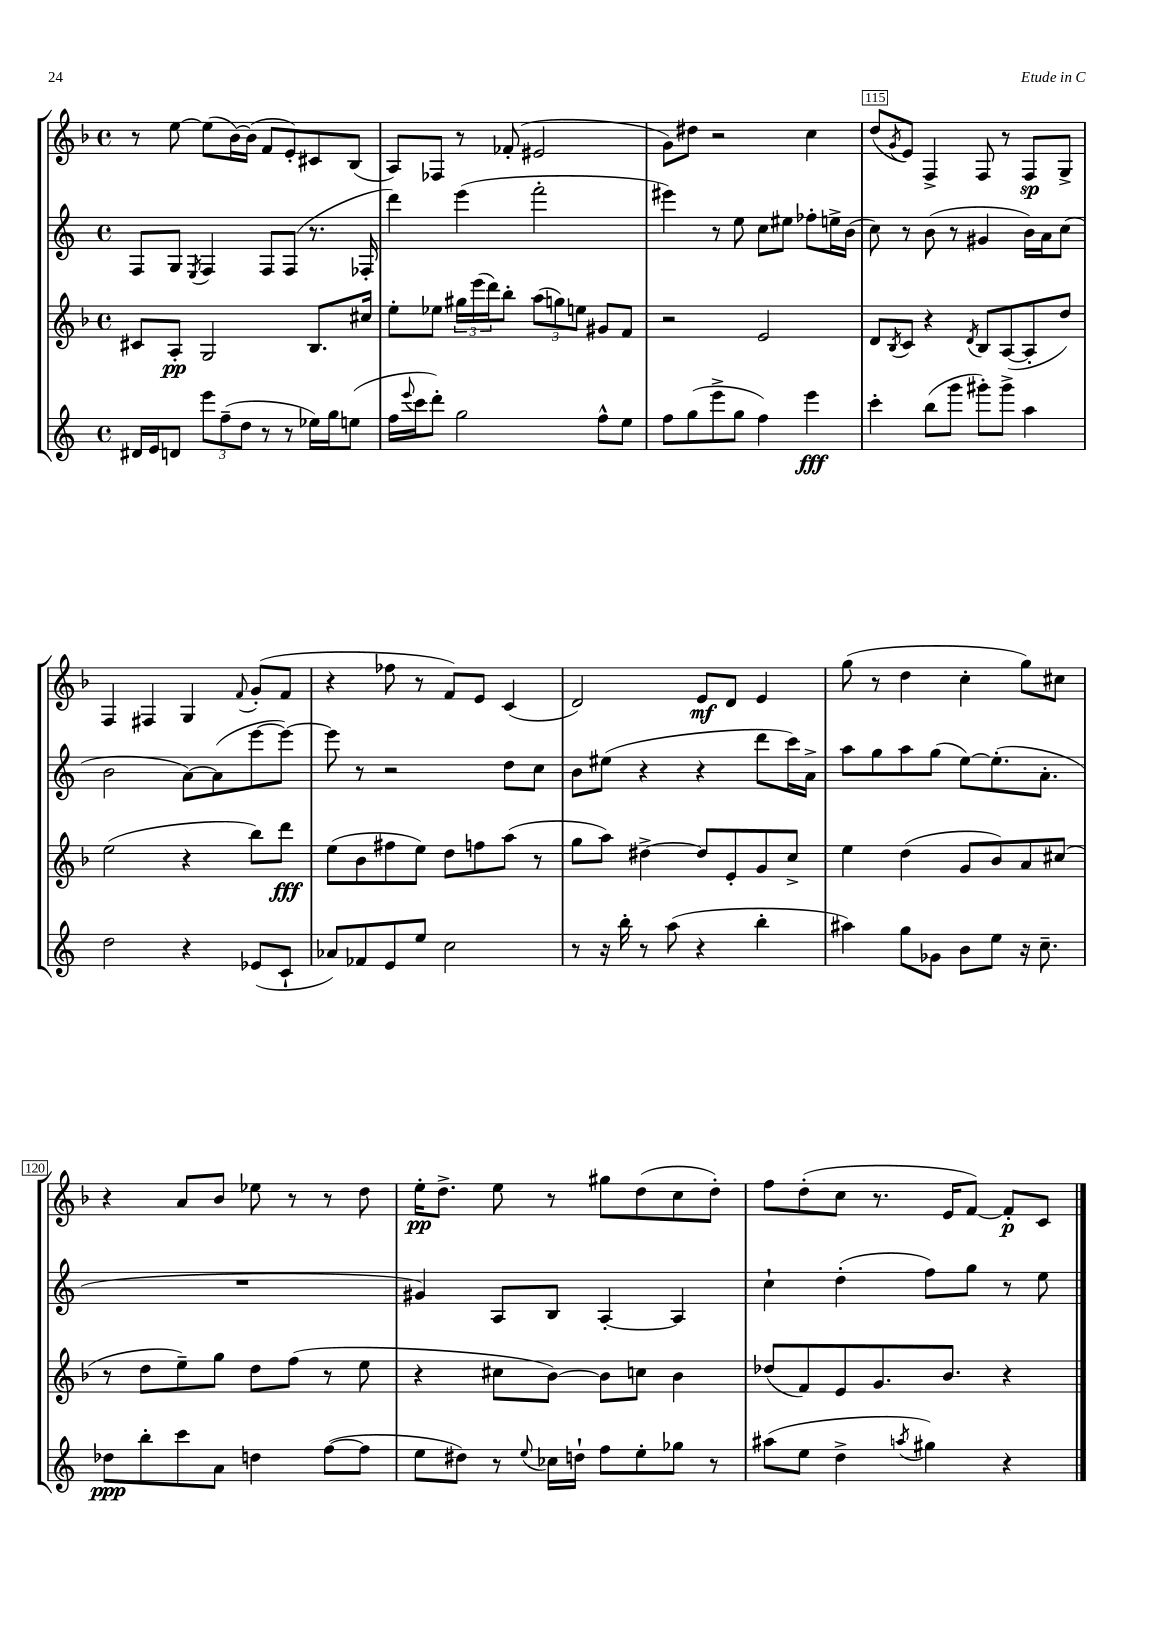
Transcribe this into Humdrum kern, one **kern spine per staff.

**kern	**dynam	**kern	**dynam	**kern	**kern	**dynam
*part4	*part4	*part3	*part3	*part2	*part1	*part1
*staff4	*staff4	*staff3	*staff3	*staff2	*staff1	*staff1
*clefG2	*	*clefG2	*	*clefG2	*clefG2	*
*k[]	*	*k[b-]	*	*k[]	*k[b-]	*
*M4/4	*	*M4/4	*	*M4/4	*M4/4	*
*met(c)	*	*met(c)	*	*met(c)	*met(c)	*
=112	=112	=112	=112	=112	=112	=112
16d#X/LL	.	8c#X/L	.	8F/L	8r	.
16e/J	.	.	.	.	.	.
8dn/J	.	8A'/J	pp	8G/J	[8ee\	.
.	.	.	.	8qE/	.	.
12eee\L	.	2G/	.	4F/	(8ee\L]	.
(12ff~\	.	.	.	.	.	.
.	.	.	.	.	[16b-\L)	.
12dd\J	.	.	.	.	.	.
.	.	.	.	.	(16b-\JJ]	.
8r	.	.	.	8F/L	8f/L	.
8r	.	.	.	(8F/J	8e'/)	.
16ee-X\LL)	.	8.B-/L	.	8.r	8c#X/	.
16gg\J	.	.	.	.	.	.
(8een\J	.	.	.	.	(8B-/J	.
.	.	16cc#X/Jk	.	16F-X'/	.	.
=113	=113	=113	=113	=113	=113	=113
16ff\LL	.	8ee'\L	.	4ddd\)	8A/L)	.
8qqeee/	.	.	.	.	.	.
16ccc\J	.	.	.	.	.	.
8ddd'\J)	.	8ee-X\J	.	.	8F-X/J	.
2gg\	.	24gg#X\LL	.	(4eee\	8r	.
.	.	(24eee\	.	.	.	.
.	.	24ddd\J)	.	.	.	.
.	.	8bb-'\J	.	.	(8f-X'/	.
.	.	(12aa\L	.	2fff'\	2e#X/	.
.	.	12ggn\)	.	.	.	.
.	.	12een\J	.	.	.	.
8ff^^\L	.	8g#X/L	.	.	.	.
8ee\J	.	8f/J	.	.	.	.
=114	=114	=114	=114	=114	=114	=114
8ff\L	.	2r	.	4eee#X\)	8g\L)	.
(8gg\	.	.	.	.	8dd#X\J	.
8eee^\	.	.	.	8r	2r	.
8gg\J	.	.	.	8ee\	.	.
4ff\)	.	2e/	.	8cc\L	.	.
.	.	.	.	8ee#X\J	.	.
4eee\	fff	.	.	8ff-X'\L	4cc\	.
.	.	.	.	16een^\L	.	.
.	.	.	.	(16b\JJ	.	.
=115	=115	=115	=115	=115	=115	=115
4ccc'\	.	8d/L	.	8cc\)	(8dd/L	.
.	.	8qB-/	.	.	8qg/	.
.	.	8c/J	.	8r	8e/J)	.
(8bb\L	.	4r	.	(8b\	4F^/	.
8ggg\J	.	.	.	8r	.	.
.	.	8qd/	.	.	.	.
8ggg#X'\L)	.	8B-/L	.	4g#X/	8F/	.
8ggg#^\J	.	([8A/	.	.	8r	.
4aa\	.	8A'/]	.	16b\LL)	8F/L	sp
.	.	.	.	16a\J	.	.
.	.	8dd/J)	.	(8cc\J	8G^/J	.
!!LO:LB:g=z
=116	=116	=116	=116	=116	=116	=116
2dd\	.	(2ee\	.	2b\	4F/	.
.	.	.	.	.	4F#X/	.
4r	.	4r	.	[8a\L)	4G/	.
.	.	.	.	(8a\]	.	.
.	.	.	.	.	8qqf/	.
(8e-X/L	.	8bb-\L)	.	[8eee\	(8g'/L	.
8c`/J	.	8ddd\J	fff	8eee\J_)	8f/J	.
=117	=117	=117	=117	=117	=117	=117
8a-X/L)	.	(8ee\L	.	8eee\]	4r	.
8f-X/	.	8b-\	.	8r	.	.
8e/	.	8ff#X\	.	2r	8ff-X\	.
8ee/J	.	8ee\J)	.	.	8r	.
2cc\	.	8dd\L	.	.	8f/L)	.
.	.	8ffn\	.	.	8e/J	.
.	.	(8aa\J	.	8dd\L	(4c/	.
.	.	8r	.	8cc\J	.	.
=118	=118	=118	=118	=118	=118	=118
8r	.	8gg\L	.	8b\L	2d/)	.
16r	.	8aa\J)	.	(8ee#X\J	.	.
16bb'\	.	.	.	.	.	.
8r	.	[4dd#X^\	.	4r	.	.
(8aa\	.	.	.	.	.	.
4r	.	8dd#/L]	.	4r	8e/L	mf
.	.	8e'/	.	.	8d/J	.
4bb'\	.	8g/	.	8ddd\L	4e/	.
.	.	8cc^/J	.	16ccc\L)	.	.
.	.	.	.	16a^\JJ	.	.
=119	=119	=119	=119	=119	=119	=119
4aa#X\)	.	4ee\	.	8aa\L	(8gg\	.
.	.	.	.	8gg\	8r	.
8gg\L	.	(4dd\	.	8aa\	4dd\	.
8g-X\J	.	.	.	(8gg\J	.	.
8b\L	.	8g/L	.	[8ee\L)	4cc'\	.
8ee\J	.	8b-/)	.	(8.ee'\]	.	.
16r	.	8a/	.	.	8gg\L)	.
8.cc~\	.	.	.	8.a'\J	.	.
.	.	(8cc#X/J	.	.	8cc#X\J	.
!!LO:LB:g=z
=120	=120	=120	=120	=120	=120	=120
8dd-X\L	ppp	8r	.	1r	4r	.
8bb'\	.	8dd\L	.	.	.	.
8ccc\	.	8ee~\)	.	.	8a/L	.
8a\J	.	8gg\J	.	.	8b-/J	.
4ddn\	.	8dd\L	.	.	8ee-X\	.
.	.	(8ff\J	.	.	8r	.
([8ff\L	.	8r	.	.	8r	.
8ff\J]	.	8ee\	.	.	8dd\	.
=121	=121	=121	=121	=121	=121	=121
8ee\L	.	4r	.	4g#X/)	16ee'\KL	pp
.	.	.	.	.	8.dd^\J	.
8dd#X\J)	.	.	.	.	.	.
8r	.	8cc#X\L	.	8A/L	8ee\	.
8qqee/	.	.	.	.	.	.
16cc-X\LL	.	[8b-\J)	.	8B/J	8r	.
16ddn`\JJ	.	.	.	.	.	.
8ff\L	.	8b-\L]	.	[4A'/	8gg#X\L	.
8ee'\	.	8ccn\J	.	.	(8dd\	.
8gg-X\J	.	4b-\	.	4A/]	8cc\	.
8r	.	.	.	.	8dd'\J)	.
=122	=122	=122	=122	=122	=122	=122
(8aa#X\L	.	(8dd-X/L	.	4cc`\	8ff\L	.
8ee\J	.	8f/)	.	.	(8dd'\	.
4dd^\	.	8e/	.	(4dd'\	8cc\J	.
.	.	8.g/	.	.	8.r	.
8qaan/	.	.	.	.	.	.
4gg#X\)	.	.	.	8ff\L)	.	.
.	.	8.b-/J	.	.	16e/KL	.
.	.	.	.	8gg\J	[8f/J)	.
4r	.	4r	.	8r	8f'/L]	p
.	.	.	.	8ee\	8c/J	.
==	==	==	==	==	==	==
*-	*-	*-	*-	*-	*-	*-
